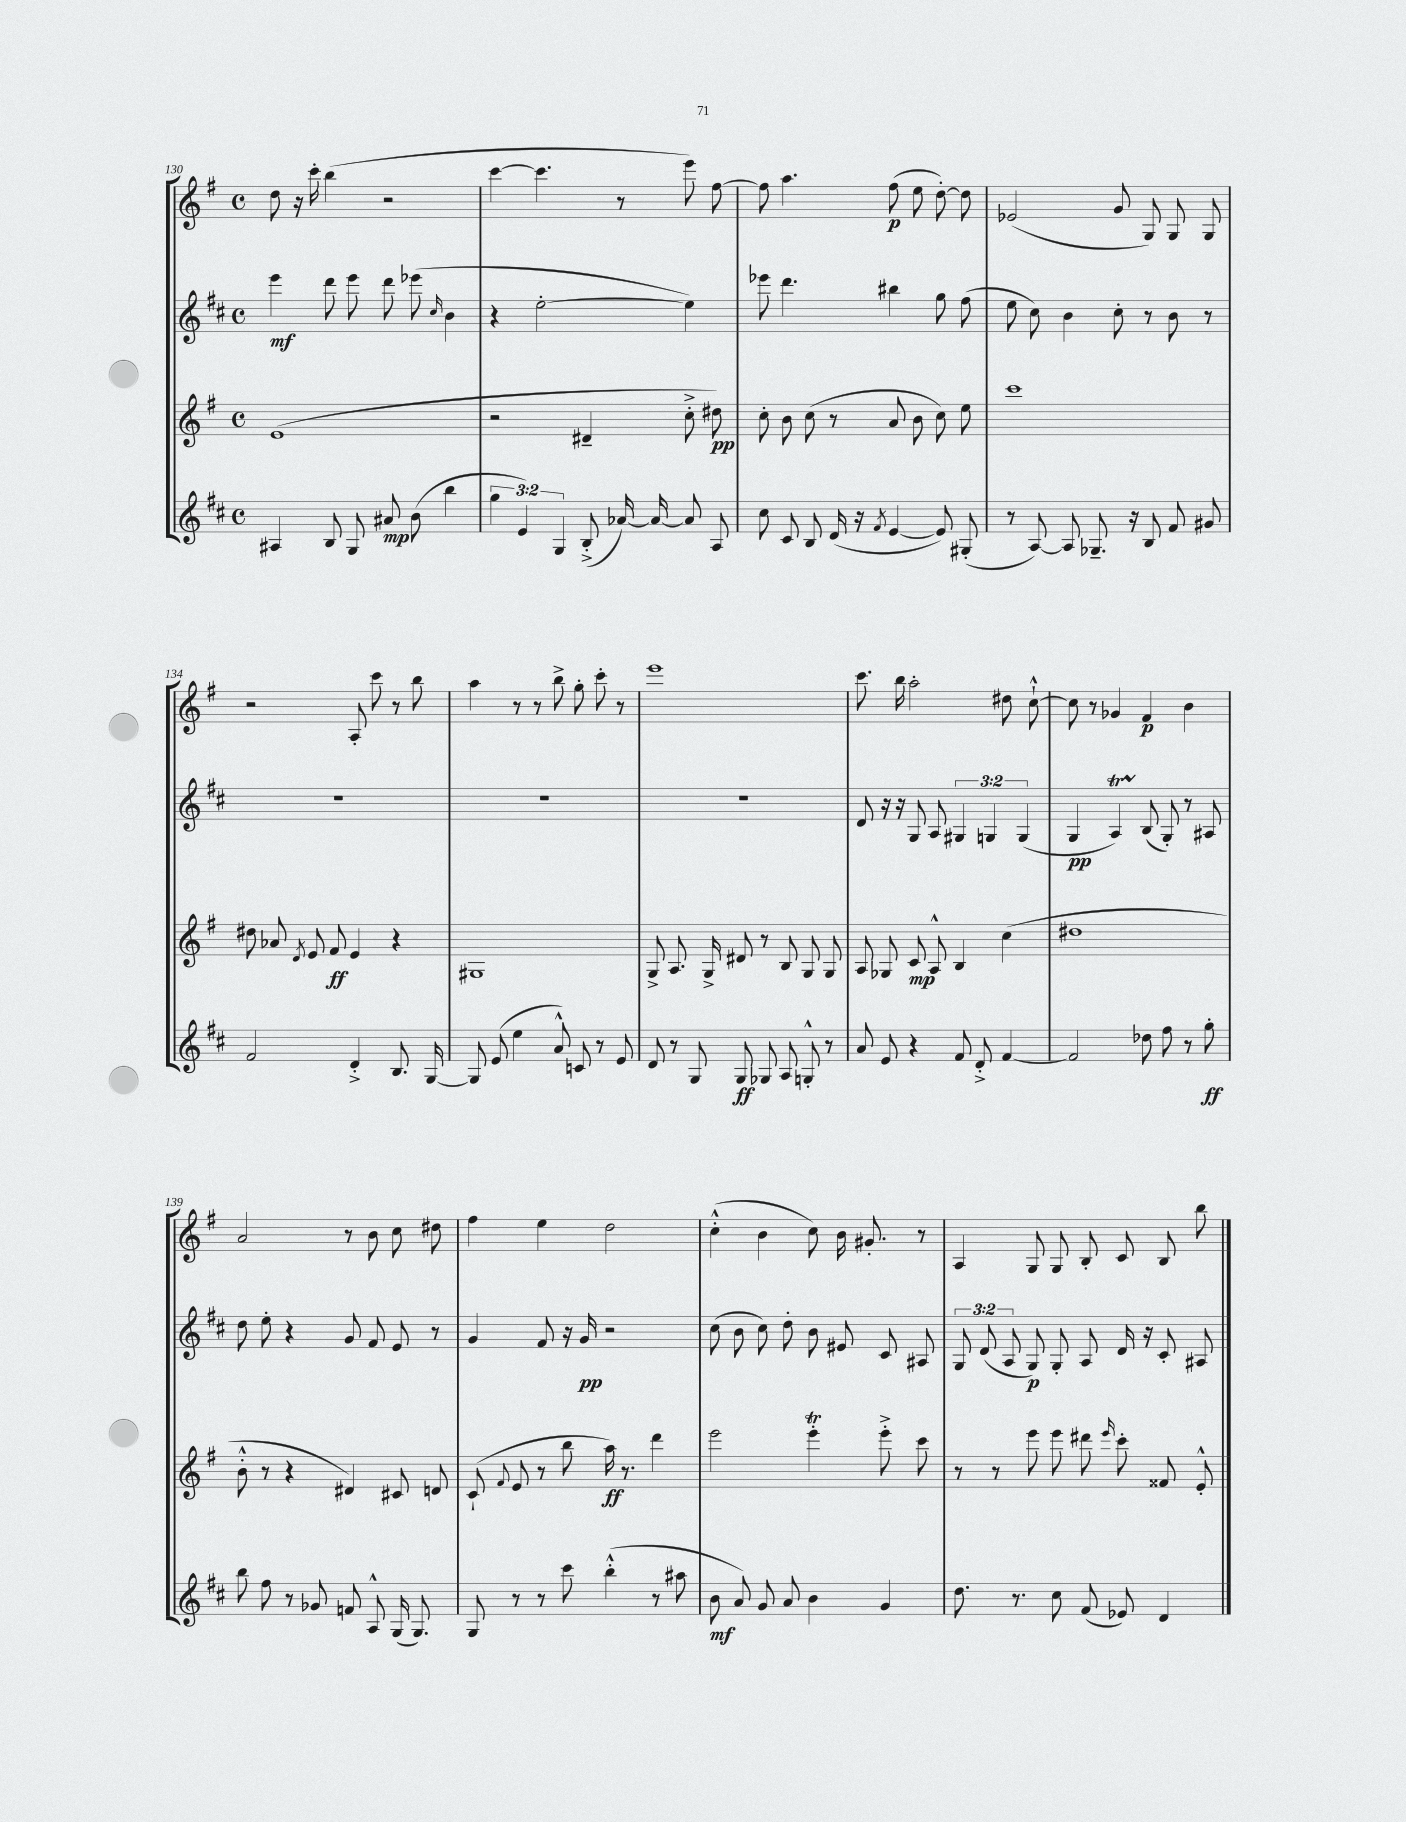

**kern	**kern	**kern	**kern
*staff4	*staff3	*staff2	*staff1
*clefG2	*clefG2	*clefG2	*clefG2
*k[f#c#]	*k[f#]	*k[f#c#]	*k[f#]
*M4/4	*M4/4	*M4/4	*M4/4
*met(c)	*met(c)	*met(c)	*met(c)
4A#/	(1e	4eee\	8dd\
.	.	.	16r
.	.	.	16ccc'\
8B/	.	8ddd\	(4bb\
8G/	.	8eee\	.
8a#/	.	8ddd\	2r
(8b\	.	(8eee-\	.
.	.	16qqcc#/	.
4bb\	.	4b\	.
=	=	=	=
6gg\	2r	4r	[4ccc\
6e/)	.	.	.
.	.	[2ee'\	4.ccc\]
6G/	.	.	.
(8B'^/	4d#~/	.	.
[16a-/)	.	.	8r
16a-/_	.	.	.
8a-/]	8cc'^\	4ee\])	8eee\)
8A/	8dd#\)	.	[8ff#\
=	=	=	=
8cc#\	8cc'\	8eee-\	8ff#\]
8c#/	8b\	4.ddd\	4.aa\
8B/	(8cc\	.	.
(16d/	8r	.	.
16r	.	.	.
8qf#/	.	.	.
[4e/	8a/	4bb#\	(8ff#\
.	8b\	.	8ee\
8e/])	8cc\)	8gg\	[8dd'\)
(8G#'/	8ee\	(8ff#\	8dd\]
=	=	=	=
8r	1ccc	8ee\	(2e-/
[8A/)	.	8cc#\)	.
8A/]	.	4b\	.
8.G-~/	.	.	.
.	.	8cc#'\	8g/
16r	.	.	.
8B/	.	8r	8G/)
8f#/	.	8b\	8G/
8g#/	.	8r	8G/
=	=	=	=
2f#/	8dd#\	1r	2r
.	8a-/	.	.
.	8qd/	.	.
.	8e/	.	.
.	8f#/	.	.
4d'^/	4e/	.	8A'/
.	.	.	8ccc\
8.B/	4r	.	8r
.	.	.	8bb\
[16G/	.	.	.
=	=	=	=
8G/]	1G#	1r	4aa\
(8e/	.	.	.
4ee\	.	.	8r
.	.	.	8r
8a^^/)	.	.	8bb^\
8c/	.	.	8gg'\
8r	.	.	8ccc'\
8e/	.	.	8r
=	=	=	=
8d/	8G^/	1r	1eee
8r	8.A/	.	.
8G/	.	.	.
.	16G^/	.	.
8G/	8d#/	.	.
8G-/	8r	.	.
8A/	8B/	.	.
8G'^^/	8G/	.	.
8r	8G/	.	.
=	=	=	=
8a/	8A/	8d/	8.ccc\
8e/	8G-/	16r	.
.	.	16r	16bb\
4r	8c/	8G/	2aa'\
.	8A^^/	8A/	.
8f#/	4B/	6G#/	.
8d'^/	.	.	.
.	.	6G/	.
[4f#/	(4cc\	.	8dd#\
.	.	(6G/	.
.	.	.	[8cc`^^\
=	=	=	=
2f#/]	1dd#	4G/	8cc\]
.	.	.	8r
.	.	4A/)	4g-/
8dd-\	.	(8B/	4f#/
8ff#\	.	8G'/)	.
8r	.	8r	4b\
8gg'\	.	8A#/	.
=	=	=	=
8bb\	8b'^^\	8dd\	2a/
8ff#\	8r	8ee'\	.
8r	4r	4r	.
8g-/	.	.	.
8f/	4d#/)	8g/	8r
8A^^/	.	8f#/	8b\
(16G/	8c#/	8e/	8cc\
8.G/)	.	.	.
.	8d/	8r	8dd#\
=	=	=	=
8G/	(8c`/	4g/	4ff#\
.	8qqf#/	.	.
8r	8e/	.	.
8r	8r	8f#/	4ee\
8ccc#\	8bb\	16r	.
.	.	16g/	.
(4bb'^^\	16aa\)	2r	2dd\
.	8.r	.	.
8r	4ddd\	.	.
8aa#\	.	.	.
=	=	=	=
8b\	2eee\	(8cc#\	(4cc'^^\
8a/)	.	8b\	.
8g/	.	8cc#\)	4b\
8a/	.	8dd'\	.
4b\	4eee'\	8b\	8cc\)
.	.	8e#/	16b\
.	.	.	8.g#'/
4g/	8eee'^\	8c#/	.
.	8ccc\	8A#/	8r
=	=	=	=
8.dd\	8r	12G/	4A/
.	.	(12d/	.
.	8r	.	.
.	.	12A/	.
8.r	.	.	.
.	8eee\	8G/)	8G/
8cc#\	8eee\	8G'/	8G/
(8f#/	8ddd#\	8A/	8B'/
.	16qqeee/	.	.
8e-/)	8ccc'\	16d/	8c/
.	.	16r	.
4d/	8f##/	8c#'/	8B/
.	8e'^^/	8A#/	8bb\
==	==	==	==
*-	*-	*-	*-
